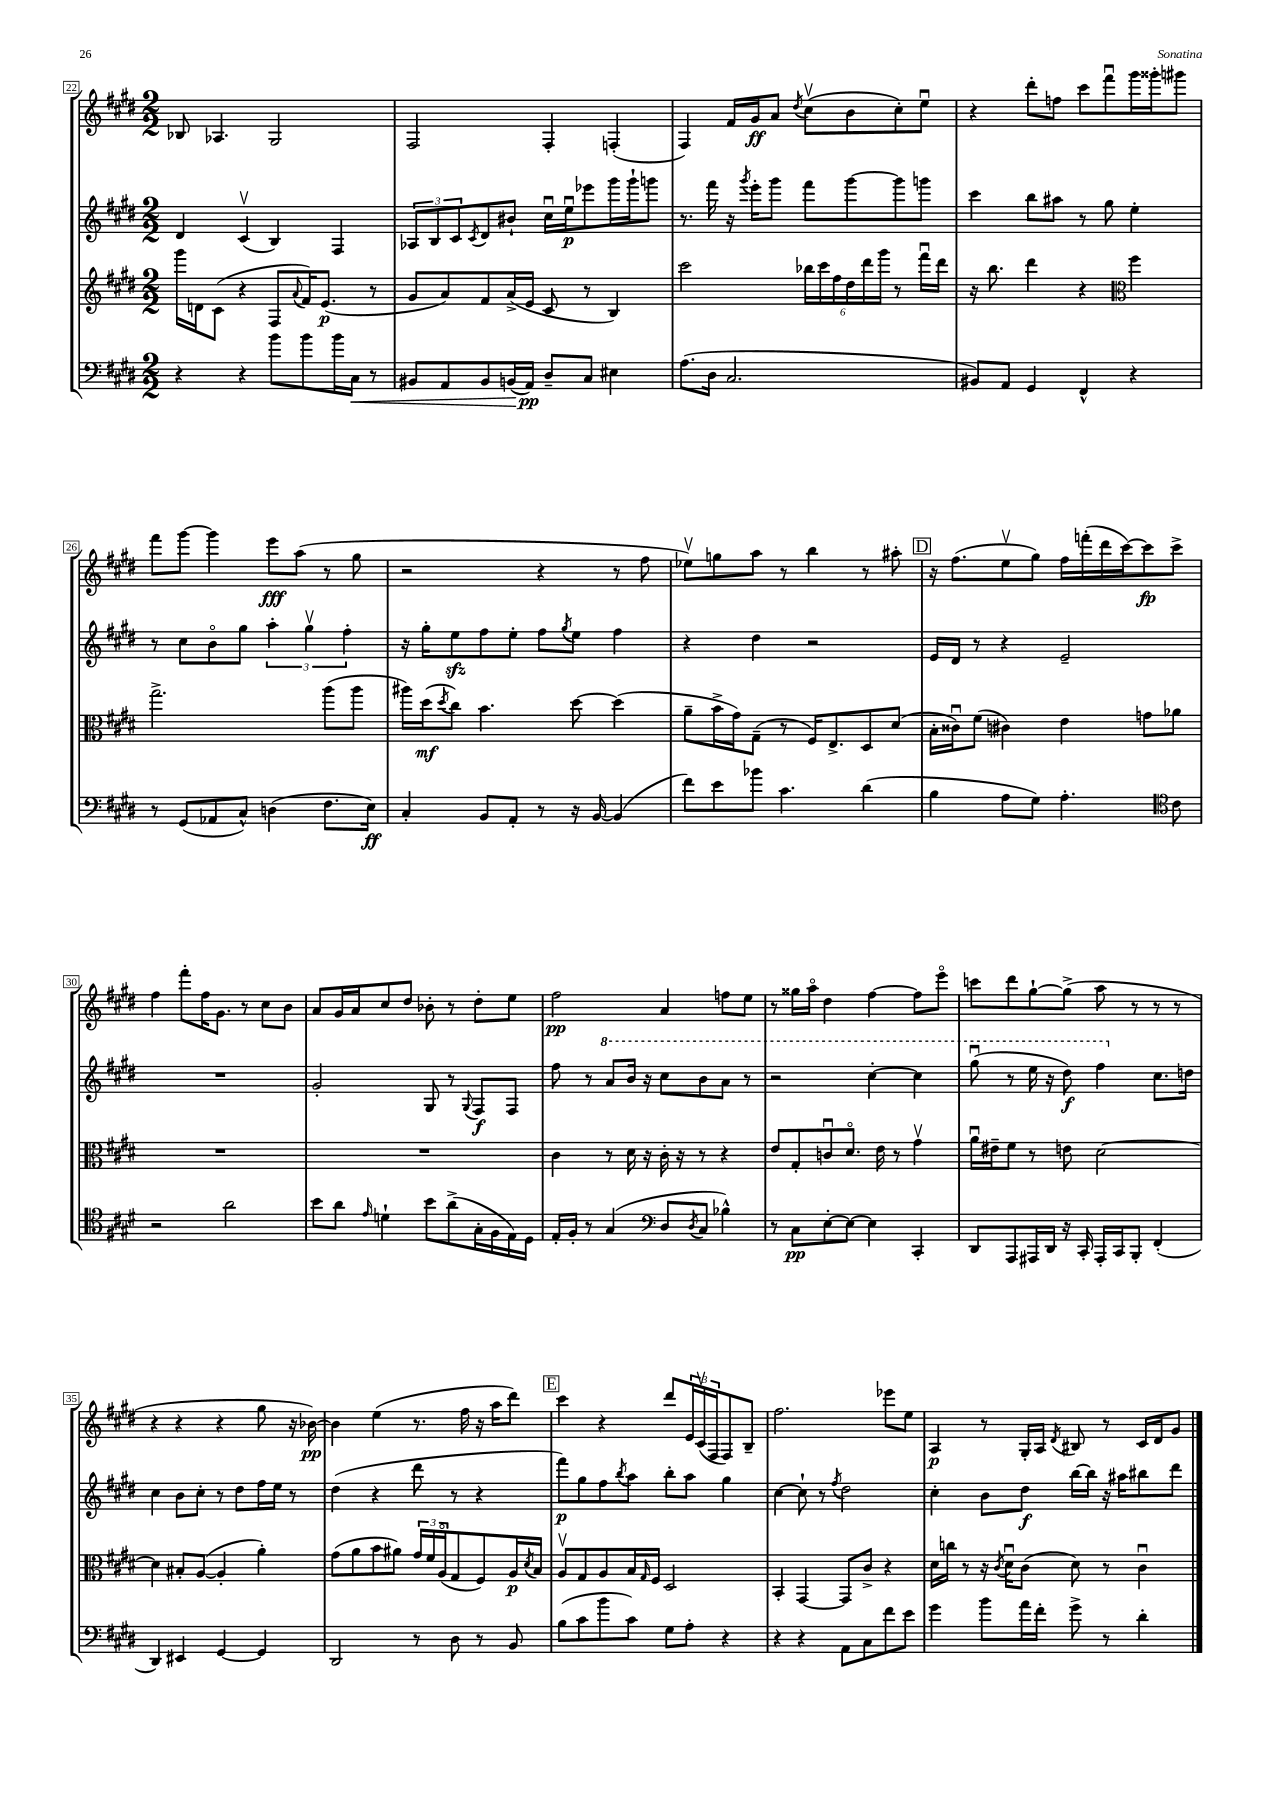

**kern	**kern	**kern	**kern
*staff4	*staff3	*staff2	*staff1
*clefF4	*clefG2	*clefG2	*clefG2
*k[f#c#g#d#]	*k[f#c#g#d#]	*k[f#c#g#d#]	*k[f#c#g#d#]
*M2/2	*M2/2	*M2/2	*M2/2
4r	16ggg#\LL	4d#/	8B-/
.	16d\J	.	.
.	(8c#\J	.	4.A-/
4r	4r	(4c#v/	.
8b\L	8F#/L	4B/)	2G#/
.	8qqa/	.	.
8b\	16f#/K)	.	.
.	(8.e/J	.	.
16b\L	.	4F#/	.
16C#\JJ	.	.	.
8r	8r	.	.
=	=	=	=
8BB#/L	8g#/L	12A-/L	2F#/
.	.	12B/	.
8AA/	8a/)	.	.
.	.	12c#/	.
.	.	8qc#/	.
8BB#/	8f#/	8d#/	.
(16BB/L	(16a^/L	8b#`/J	.
16AA/JJ)	16e/JJ	.	.
8D#~/L	8c#/	16cc#u\LL	4F#'/
.	.	16eeu\J	.
8C#/J	8r	8eee-\	.
4E#\	4B/)	16ggg#\L	(4F'/
.	.	16ggg#`\J	.
.	.	8ggg\J	.
=	=	=	=
(8.A\L	2ccc#\	8.r	4F#/)
16D#\Jk	.	16fff#\	.
2.C#/	.	16r	16f#/LL
.	.	8qggg#/	.
.	.	16eee'\LK	16g#/J
.	.	8ggg#\J	8a/J
.	.	.	8qdd#/
.	24bb-\LL	8fff#\L	(8cc#v\L
.	24ccc#\	.	.
.	24ff#\	.	.
.	24dd#\	[8ggg#\	8b\
.	24ddd#\	.	.
.	24ggg#\JJ	.	.
.	8r	8ggg#\]	8cc#'\)
.	16fff#u\LL	8ggg\J	8eeu\J
.	16ddd#\JJ	.	.
=	=	=	=
8BB#/L)	16r	4ccc#\	4r
.	8.bb\	.	.
8AA/J	.	.	.
4GG#/	4ddd#\	8bb\L	8ddd#'\L
.	.	8aa#\J	8ff\J
4FF#^^/	4r	8r	8ccc#\L
.	.	8gg#\	8fff#u\
*	*clefC3	*	*
4r	4ff#\	4ee'\	16ggg#\L
.	.	.	16ggg##'\J
.	.	.	8ggg#\J
=	=	=	=
8r	2.gg#^\	8r	8fff#\L
(8GG#/L	.	8cc#\L	[8ggg#\J
8AA-/	.	8bo\	4ggg#\]
8C#^^/J)	.	8gg#\J	.
(4D\	.	6aa'\	8eee\L
.	.	.	(8aa\J
.	.	6gg#v\	.
8.F#\L	(8aa\L	.	8r
.	.	6ff#'\	.
.	8aa\J	.	8gg#\
16E\Jk)	.	.	.
=	=	=	=
4C#'/	16aa#\LL)	16r	2r
.	(16dd#\J	16gg#'\LK	.
.	8qdd#/	.	.
.	8cc#\J)	8ee\	.
8BB/L	4.b\	8ff#\	.
8AA'/J	.	8ee'\J	.
8r	.	8ff#\L	4r
.	.	8qgg#/	.
16r	[8dd#\	8ee\J	.
[16BB/	.	.	.
(4BB/]	(4dd#\]	4ff#\	8r
.	.	.	8ff#\
=	=	=	=
8f#\L)	8a~\L	4r	8ee-v\L)
8e\	16b^\L	.	8gg\
.	16g#\J)	.	.
8b-\J	(8G#~\J	4dd#\	8aa\J
4.c#\	8r	.	8r
.	16F#/LK)	2r	4bb\
.	8.E^/	.	.
(4d#\	8D#/	.	8r
.	(8d#/J	.	8aa#'\
=	=	=	=
4B\	16B'\LL	16e/LL	16r
.	16c##u\J)	16d#/JJ	(8.ff#\L
.	(8f#\J	8r	.
8A\L	4c#\)	4r	8eev\
8G#\J)	.	.	8gg#\J)
4.A'\	4e\	2e~/	16ff#\LL
.	.	.	(16fff'\
.	.	.	16ddd#\
.	.	.	[16ccc#\J)
.	8g\L	.	8ccc#\]
*clefC4	*	*	*
8c#\	8a-\J	.	8ccc#^\J
=	=	=	=
2r	1r	1r	4ff#\
.	.	.	8fff#'\L
.	.	.	16ff#\K
.	.	.	8.g#\J
2a\	.	.	.
.	.	.	8r
.	.	.	8cc#\L
.	.	.	8b\J
=	=	=	=
8b\L	1r	2g#'/	8a/L
8a\J	.	.	16g#/L
.	.	.	16a/J
16qqe/	.	.	.
4d`\	.	.	8cc#/
.	.	.	8dd#/J
8b\L	.	8G#/	8b-'\
(8a^\	.	8r	8r
.	.	8qqG#/	.
16G#'\L	.	8F#/L	8dd#'\L
16F#\	.	.	.
16E\)	.	8F#/J	8ee\J
16D#\JJ	.	.	.
=	=	=	=
16E'/LL	4c#\	8ff#\	2ff#\
16F#'/JJ	.	.	.
8r	.	8r	.
(4G#/	8r	8aa/L	.
.	16d#\	16bb/Jk	.
.	16r	16r	.
*clefF4	*	*	*
8D#/L	16c#'\	8ccc#\L	4a/
.	16r	.	.
8qD#/	.	.	.
8C#/J	8r	8bb\	.
4B-^^\)	4r	8aa\J	8ff\L
.	.	8r	8ee\J
=	=	=	=
8r	8e/L	2r	8r
8C#\L	8G#'/	.	16gg##\LL
.	.	.	16aao\JJ
[8E'\	8cu/	.	4dd#\
8E\_J	8.d#o/J	.	.
4E\]	.	[4ccc#'\	[4ff#\
.	16e\	.	.
.	8r	.	.
4CC#'/	4g#v\	4ccc#\]	8ff#\]L
.	.	.	8eeeo\J
=	=	=	=
8DD#/L	16au\LL	(8ggg#u\	8ccc\L
.	16e#~\J	.	.
8AAA/	8f#\J	8r	8ddd#\
16AAA#/L	8r	16eee\	[8gg#`\
16DD#/JJ	.	16r	.
16r	8e\	8ddd#\)	(8gg#^\]J
16CC#'/	.	.	.
16AAA#'/LL	[2d#\	4fff#\	8aa\
16CC#/J	.	.	.
8BBB'/J	.	.	8r
(4FF#'/	.	8.cc#\L	8r
.	.	.	8r
.	.	16dd\Jk	.
=	=	=	=
4DD#/)	4d#\]	4cc#\	4r
4EE#/	8B#'/L	8b\L	4r
.	([8A/J	8cc#'\J	.
[4GG#/	4A'/]	8r	4r
.	.	8dd#\L	.
4GG#/]	4a'\)	16ff#\L	8gg#\
.	.	16ee\JJ	.
.	.	8r	16r
.	.	.	[16b-\)
=	=	=	=
2DD#/	(8g#\L	(4dd#\	4b-\]
.	8a\	.	.
.	8b\	4r	(4ee\
.	8a#\J)	.	.
8r	24g#/LL	8ddd#\	8.r
.	24f#/	.	.
.	(24Ao/J	.	.
8D#\	8G#/	8r	.
.	.	.	16ff#\
8r	8F#/)	4r	16r
.	.	.	16aa\LK
8BB/	16A/L	.	8ddd#\J)
.	8qd#/	.	.
.	16B/JJ	.	.
=	=	=	=
(8B\L	8Av/L	8fff#\L)	4ccc#\
8c#\	8G#/	8gg#\	.
8b\	8A/	8ff#\	4r
.	.	8qbb/	.
8c#\J)	16B/L	8aa\J	.
.	16qqG#/	.	.
.	16F#/JJ	.	.
8G#\L	2D#/	8bb'\L	8ddd#/L
8A'\J	.	8aa\J	24e/L
.	.	.	(24c#v/
.	.	.	24F#/J
4r	.	4gg#\	8F#/)
.	.	.	8B~/J
=	=	=	=
4r	4BB'/	[4cc#\	2.ff#\
4r	[4GG#/	8cc#`\]	.
.	.	8r	.
.	.	8qff#/	.
8AA\L	8GG#/]L	2dd#\	.
8C#\	8c#^/J	.	.
8f#\	4r	.	8eee-\L
8e\J	.	.	8ee\J
=	=	=	=
4g#\	16d#\LL	4cc#'\	4A/
.	16cc\JJ	.	.
.	8r	.	.
8b\L	16r	8b\L	8r
.	8qc#/	.	.
.	16d#u\LK	.	.
16a\L	(8c#\J	8dd#\J	16G#'/LL
16f#'\JJ	.	.	16A/JJ
.	.	.	8qd#/
8g#^\	8d#\)	[16bb\LL	8B#/
.	.	16bb\]JJ	.
8r	8r	16r	8r
.	.	16aa#\LK	.
4d#'\	4c#u\	8bb#\	16c#/LL
.	.	.	16d#/J
.	.	8ddd#\J	8g#/J
==	==	==	==
*-	*-	*-	*-
